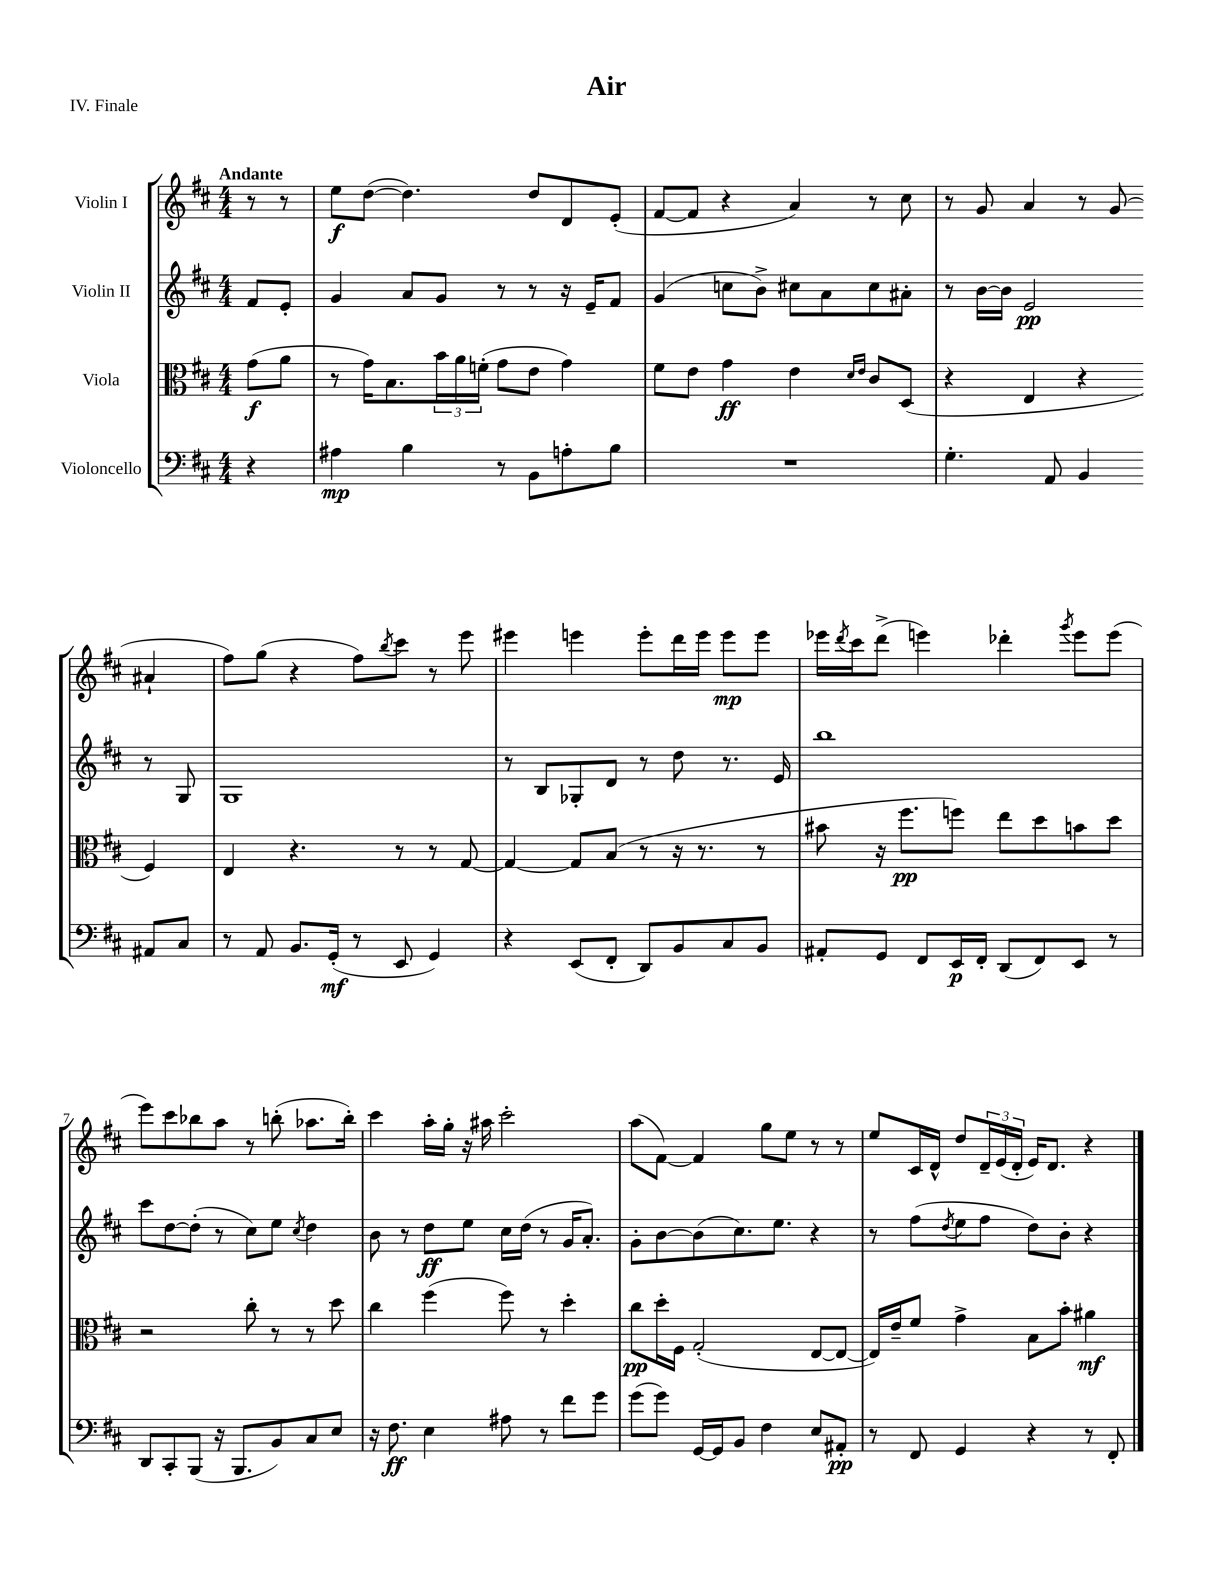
\header { title = "Air" piece = "IV. Finale" }
<<
\new StaffGroup <<
\new Staff = "s0" \with { instrumentName = "Violin I" } {
    \clef treble \key d \major \numericTimeSignature \time 4/4 \partial 4 \tempo "Andante"
    r8 r8 |
    e''8\f d''8~( d''4.) d''8 d'8 e'8-.( |
    fis'8~ fis'8 r4 a'4) r8 cis''8 |
    r8 g'8 a'4 r8 g'8( ais'4-! |
    fis''8) g''8( r4 fis''8) \acciaccatura { b''8 } cis'''8 r8 e'''8 |
    eis'''4 e'''4 e'''8-. d'''16 e'''16 e'''8\mp e'''8 |
    ees'''16 \acciaccatura { d'''8 } cis'''16 d'''8->( e'''4) des'''4-. \acciaccatura { g'''8 } e'''8 e'''8( |
    e'''8) cis'''8 bes''8 a''8 r8 b''8-.( aes''8. b''16-.) |
    cis'''4 a''16-. g''16-. r16 ais''16 cis'''2-. |
    a''8( fis'8~) fis'4 g''8 e''8 r8 r8 |
    e''8 cis'16 d'16-^ d''8 \tuplet 3/2 { d'16-- e'16( d'16-. } e'16) d'8. r4 \bar "|." |
}
\new Staff = "s1" \with { instrumentName = "Violin II" } {
    \clef treble \key d \major \numericTimeSignature \time 4/4 \partial 4
    fis'8 e'8-. |
    g'4 a'8 g'8 r8 r8 r16 e'16-- fis'8 |
    g'4( c''8 b'8->) cis''8 a'8 cis''8 ais'8-. |
    r8 b'16~ b'16 e'2\pp r8 g8 |
    g1 |
    r8 b8 ges8-. d'8 r8 d''8 r8. e'16 |
    b''1 |
    cis'''8 d''8~ d''8-.( r8 cis''8) e''8 \acciaccatura { cis''8 } d''4 |
    b'8 r8 d''8\ff e''8 cis''16 d''16( r8 g'16 a'8.-.) |
    g'8-. b'8~ b'8( cis''8.) e''8. r4 |
    r8 fis''8( \acciaccatura { d''8 } e''8 fis''8 d''8) b'8-. r4 \bar "|." |
}
\new Staff = "s2" \with { instrumentName = "Viola" } {
    \clef alto \key d \major \numericTimeSignature \time 4/4 \partial 4
    g'8\f( a'8 |
    r8 g'16) b8. \tuplet 3/2 { b'16 a'16 f'16-.( } g'8 e'8 g'4) |
    fis'8 e'8 g'4\ff e'4 \grace { d'16 e'16 } cis'8 d8( |
    r4 e4 r4 fis4) |
    e4 r4. r8 r8 g8~ |
    g4~ g8 b8( r8 r16 r8. r8 |
    bis'8 r16 fis''8.\pp f''8) e''8 d''8 b'8 d''8 |
    r2 cis''8-. r8 r8 d''8 |
    cis''4 fis''4( fis''8) r8 d''4-. |
    cis''8\pp d''16-. fis16 g2-.( e8~ e8~ |
    e16) e'16-- fis'8 g'4-> b8 b'8-. ais'4\mf \bar "|." |
}
\new Staff = "s3" \with { instrumentName = "Violoncello" } {
    \clef bass \key d \major \numericTimeSignature \time 4/4 \partial 4
    r4 |
    ais4\mp b4 r8 b,8 a8-. b8 |
    R1 |
    g4.-. a,8 b,4 ais,8 cis8 |
    r8 a,8 b,8. g,16-.\mf( r8 e,8 g,4) |
    r4 e,8( fis,8-. d,8) b,8 cis8 b,8 |
    ais,8-. g,8 fis,8 e,16\p fis,16-. d,8( fis,8) e,8 r8 |
    d,8 cis,8-. b,,8( r16 b,,8. b,8) cis8 e8 |
    r16 fis8.\ff e4 ais8 r8 fis'8 g'8 |
    g'8( g'8) g,16~ g,16 b,8 fis4 e8 ais,8-.\pp |
    r8 fis,8 g,4 r4 r8 fis,8-. \bar "|." |
}
>>
>>
